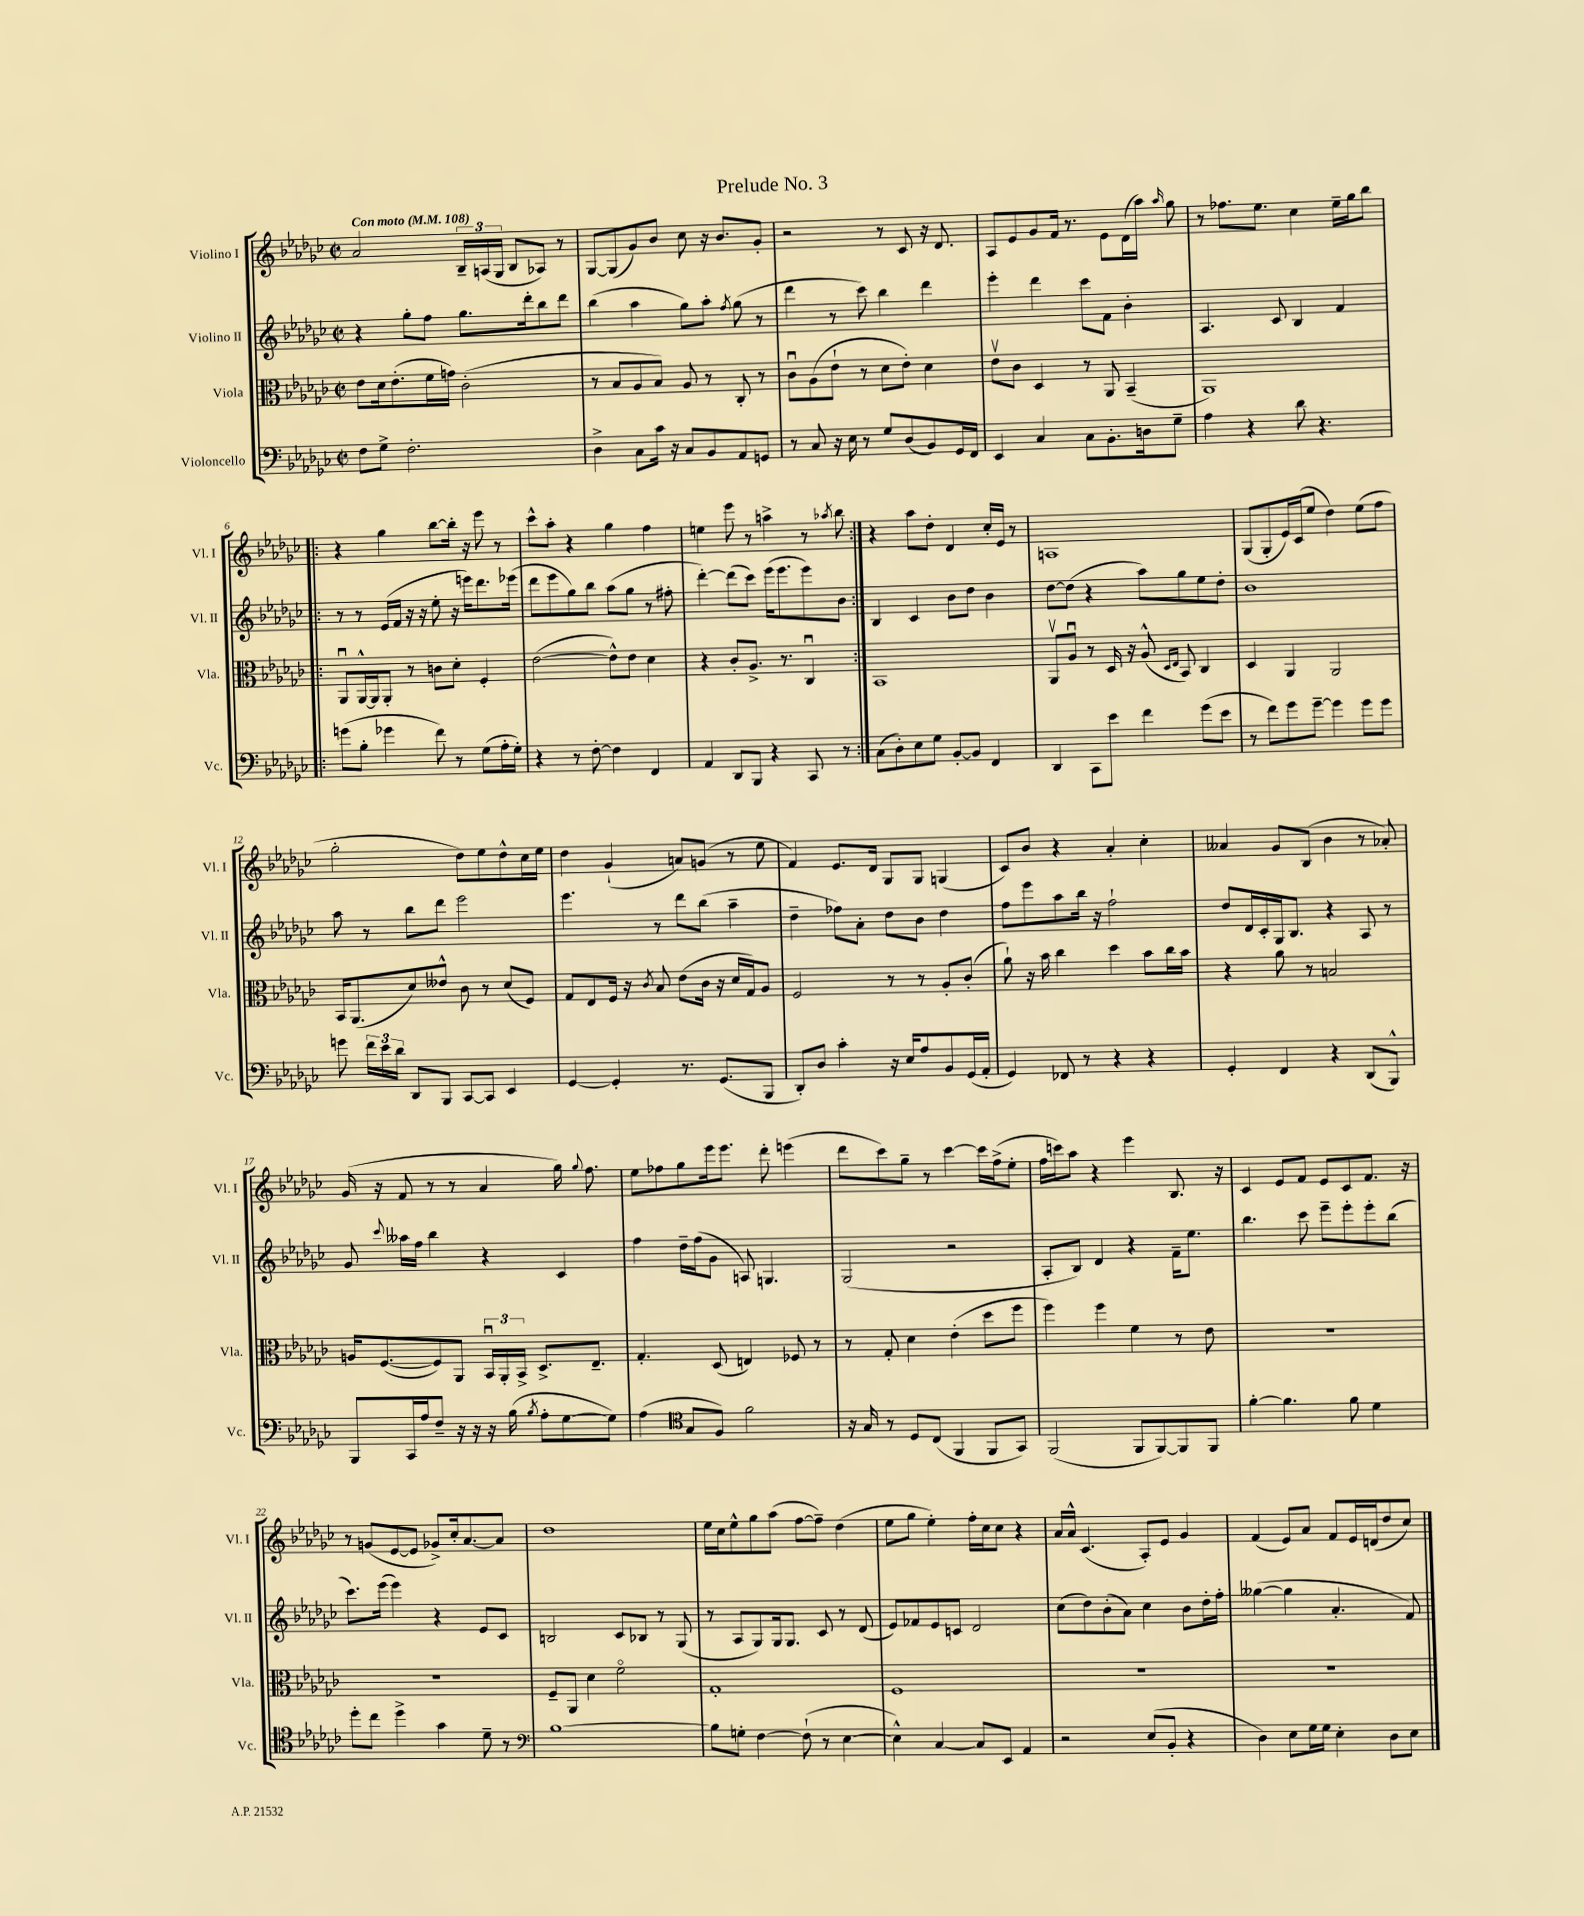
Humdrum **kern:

**kern	**kern	**kern	**kern
*staff4	*staff3	*staff2	*staff1
*clefF4	*clefC3	*clefG2	*clefG2
*k[b-e-a-d-g-c-]	*k[b-e-a-d-g-c-]	*k[b-e-a-d-g-c-]	*k[b-e-a-d-g-c-]
*M2/2	*M2/2	*M2/2	*M2/2
*met(c|)	*met(c|)	*met(c|)	*met(c|)
*MM108	*MM108	*MM108	*MM108
8F	8e-	4r	2a-
8G-^	16d-	.	.
.	(8.e-'	.	.
2.F'	.	8gg-'	.
.	16f	8ff	.
.	16g)	.	.
.	(2c-'	8.gg-	24B-~
.	.	.	(24A
.	.	.	24G-
.	.	.	8B-
.	.	16ddd-'	.
.	.	8bb-	8A-)
.	.	8ddd-	8r
=	=	=	=
4D-^	8r	(4bb-	[8G-
.	8B-	.	(8G-]
8C-	8A-	4aa-	8g-)
16c-	8B-)	.	8b-
16r	.	.	.
8C-	8A-	8gg-)	8cc-
8BB-	8r	8aa-'	16r
.	.	.	8.b-
.	.	8qff	.
8AA-	8C-'	(8gg-	.
8GG	8r	8r	8g-'
=	=	=	=
8r	8c-u	4ddd-	2r
8C-	(8A-	.	.
16r	8e-`	8r	.
16E-	.	.	.
8r	8r	8ccc-)	.
8G-	8d-	4bb-	8r
(8D-	8e-')	.	8c-
8BB-)	4d-	4ddd-	16r
.	.	.	8.d-
16GG-	.	.	.
16FF	.	.	.
=	=	=	=
4EE-	8e-v	4eee-'	8A-
.	8c-	.	8e-
4C-	4D-	4ddd-	8g-
.	.	.	16f
.	.	.	8.r
8C-	8r	8ccc-	.
8.BB-'	8AA-	8f	8e-
.	(4BB-~	4b-'	(16d-
16D	.	.	16aa-)
.	.	.	16qqaa-
8G-~	.	.	8gg-
=	=	=	=
4A-	1AA-)	4.A-	8r
.	.	.	8.ff-
4r	.	.	.
.	.	.	8.ee-
.	.	8c-	.
8d-	.	4B-	4cc-
4.r	.	.	.
.	.	4f	16ee-~
.	.	.	16gg-
.	.	.	8bb-
=!|:	=!|:	=!|:	=!|:
(8g	8AA-u	8r	4r
8B-'	[16AA-^^	8r	.
.	16AA-]	.	.
4g-	8AA-'	(16e-	4gg-
.	.	16f	.
.	8r	16r	.
.	.	16r	.
8f)	8c	8ee-'	[8bb-
8r	8d-'	16r	16bb-']
.	.	16eee)	16r
(8G-	4F'	8.ddd-	8eee-
16A-'	.	.	8r
16G-')	.	(16eee-	.
=	=	=	=
4r	([2e-	8ddd-	8ccc-^^
.	.	8eee-	8aa-'
8r	.	8gg-)	4r
[8F'	.	8bb-	.
4F]	8e-^^])	(8aa-	4gg-
.	8e-	8gg-	.
4FF	4d-	8r	4ff
.	.	8ff#'	.
=	=	=	=
4AA-	4r	[4ddd-')	4ee
8DD-	8c-'	(8ddd-]	8eee-
8BBB-	8.A-^	8ccc-)	8r
4r	.	(16eee-	4aa^
.	8.r	8.eee-	.
8CC-	4C-u	8eee-)	8r
.	.	.	8qaa-
8r	.	8b-	8bb-
=:|!	=:|!	=:|!	=:|!
(8C-	1BB-	4B-	4r
8D-')	.	.	.
8E-	.	4c-	8aa-
8G-	.	.	8dd-'
[8BB-'	.	8b-	4d-
8BB-]	.	8dd-	.
4FF	.	4b-	16cc-'
.	.	.	16e-
.	.	.	8r
=	=	=	=
4DD-	8AA-v	[8dd-	1A
.	8A-u	(8dd-]	.
8CC-	8r	4r	.
8e-	16D-	.	.
.	16r	.	.
4f	(8A-^^	8aa-)	.
.	16qqD-	.	.
.	16qqE-	.	.
.	8BB-)	8gg-	.
(8g-	4C-	8ee-	.
8e-	.	8dd-'	.
=	=	=	=
8r	4D-	1b-	(8G-
8f)	.	.	8G-'
8g-	4AA-	.	16e-)
.	.	.	(16c-
[8g-~	.	.	8ee-
4g-]	2AA-	.	4dd-)
8g-	.	.	(8ee-
8g-	.	.	8ff
=	=	=	=
8g	16BB-	8aa-	2gg-'
.	(8.AA-	.	.
24f	.	8r	.
24e-	.	.	.
24d-	.	.	.
8DD-	8d-)	8bb-	.
8BBB-	8e--^^	8ddd-	.
[8CC-	8c-	2eee-	8dd-)
8CC-]	8r	.	8ee-
4EE-	(8d-	.	8dd-^^
.	8F)	.	16cc-
.	.	.	16ee-
=	=	=	=
[4GG-	8G-	4.eee-	4dd-
.	8E-	.	.
4GG-']	16F	.	(4g-`
.	16r	.	.
.	8qc-	.	.
.	8B-	8r	.
8.r	(8e-	8ddd-	8a)
.	16c-	(8bb-	(8g
(8.GG-	16r	.	.
.	16d-	4aa-~	8r
.	16G-)	.	.
8BBB-	8A-	.	8ee-
=	=	=	=
8DD-')	2F	4dd-~	4f)
8D-	.	.	.
4c-'	.	8ff-)	8.e-
.	.	8a-'	.
.	.	.	16d-
16r	8r	8dd-	8G-
16E-	.	.	.
8A-	8r	8b-	8G-
8BB-	8A-'	4dd-	(4G
(16GG-	(8c-'	.	.
16AA-'	.	.	.
=	=	=	=
4GG-)	8a-`)	8ff	8c-)
.	16r	8eee-	8b-
.	16b-	.	.
8FF-	4cc-	8aa-	4r
8r	.	16bb-	.
.	.	16r	.
4r	4dd-	2ff`	4a-'
4r	8b-	.	4cc-'
.	16cc-	.	.
.	16b-	.	.
=	=	=	=
4GG-'	4r	8dd-	4a--
.	.	16d-	.
.	.	16c-'	.
4FF	8a-	16G-	8g-
.	.	8.B-	.
.	8r	.	(8B-
4r	2B	4r	4b-
(8DD-	.	8A-	8r
8BBB-^^)	.	8r	8a-')
=	=	=	=
8BBB-	16A	8g-	(16g-
.	([8.F	.	16r
.	.	8qqccc-	.
16CC-	.	16aa--	8f
16A-	.	16ff	.
8F~	8F])	4bb-	8r
16r	8AA-	.	8r
16r	.	.	.
16r	24BB-u	4r	4a-
.	24AA-'	.	.
(16B-	.	.	.
.	24BB-^	.	.
8qB-	.	.	.
8A-'	8.D-^	.	.
[8G-	.	4c-	16gg-)
.	.	.	8qqgg-
.	8.E-~	.	8.ff
8G-])	.	.	.
=	=	=	=
(4A-	4.G-'	4ff	8ee-
.	.	.	8ff-
*clefC4	*	*	*
8G-	.	16dd-~	8gg-
.	.	(16ff	.
8F)	(8D-	8g-	16eee-
.	.	.	8.eee-
2f	4E)	8A)	.
.	.	4.G	8ddd-'
.	8F-	.	(4eee
.	8r	.	.
=	=	=	=
16r	8r	(2G-	8ddd-
16G-	.	.	.
8r	8G-'	.	8ccc-)
8D-	4d-	.	8gg-~
(8C-	.	.	8r
4FF	(4e-'	2r	[4ccc-
8FF	8dd-	.	16ccc-]
.	.	.	(16ff^
8GG-)	8ff	.	8ee-'
=	=	=	=
(2FF	4ff)	8A-'	16ff
.	.	.	16ccc)
.	.	8B-)	8aa-
.	4ff	4d-	4r
8FF	4f	4r	4eee-
[8FF)	.	.	.
8FF]	8r	16f~	8.B-
.	.	8.ee-	.
8FF	8e-	.	.
.	.	.	16r
=	=	=	=
[4f'	1r	4.bb-	4c-
4.f]	.	.	8e-
.	.	8ccc-	8f
.	.	8eee-~	8e-
8f	.	8eee-'	8c-
4d-	.	8eee-'	8.f
.	.	(8bb-	.
.	.	.	16r
=	=	=	=
8dd-'	1r	8.ccc-)	8r
8cc-	.	.	(8g
.	.	(16eee-	.
4dd-^	.	4eee-)	[8e-
.	.	.	8e-]
4g-	.	4r	8g-^)
.	.	.	16cc-'
.	.	.	[8.a-
8d-~	.	8e-	.
8r	.	8c-	8a-]
=	=	=	=
*clefF4	*	*	*
[1B-	8F~	2B	1dd-
.	8AA-	.	.
.	4d-	.	.
.	2fo	8c-	.
.	.	8B-	.
.	.	8r	.
.	.	(8G-	.
=	=	=	=
8B-]	1G-'	8r	16ee-
.	.	.	16cc-
8G'	.	8A-	8ee-^^
[4F	.	8G-)	8gg-
.	.	16G-	(8aa-
.	.	8.G-	.
(8F`]	.	.	[8ff
8r	.	8c-	8ff~])
[4E-	.	8r	(4dd-
.	.	(8d-	.
=	=	=	=
4E-^^])	1F	8e-)	8ee-
.	.	8f-	8gg-
[4C-	.	8e-	4ee-')
.	.	8c	.
8C-]	.	2d-	16ff'
.	.	.	16cc-
8EE-	.	.	8cc-
4AA-	.	.	4r
=	=	=	=
2r	1r	(8cc-	16a-
.	.	.	16a-^^
.	.	8dd-)	(4.c-
.	.	(8b-'	.
.	.	8a-)	.
(8E-	.	4cc-	8A-')
8BB-'	.	.	8e-
4r	.	8b-	4g-
.	.	16dd-'	.
.	.	16ff'	.
=	=	=	=
4D-)	1r	([4gg--	(4f
8E-	.	4gg--]	8e-)
16G-	.	.	8a-
16G-	.	.	.
4E-'	.	4.a-'	8f
.	.	.	16e-
.	.	.	(16d
8D-	.	.	8dd-
8E-	.	8f)	8cc-)
==	==	==	==
*-	*-	*-	*-
